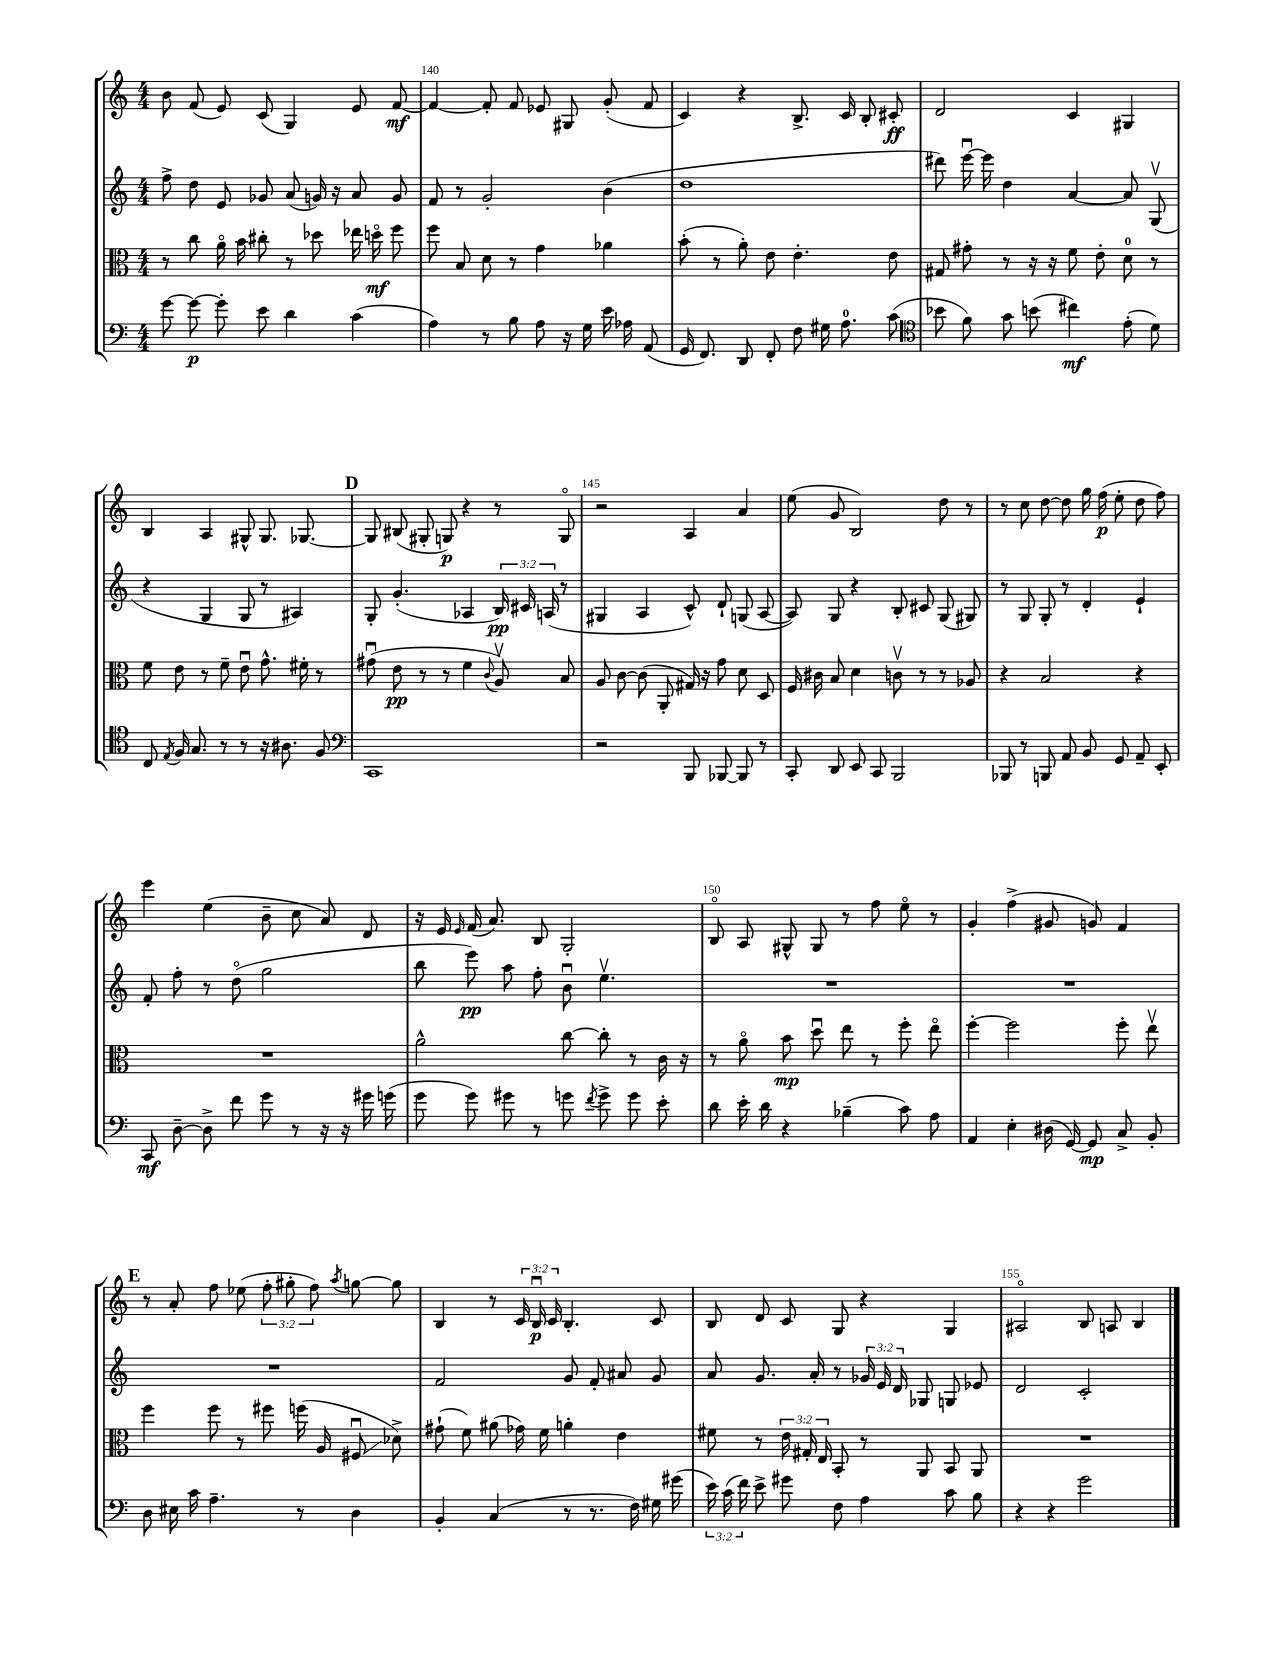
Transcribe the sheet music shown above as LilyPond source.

<<
\new StaffGroup <<
\new Staff = "s0" {
    \clef treble \key c \major \numericTimeSignature \time 4/4 \override Staff.TupletNumber.text = #tuplet-number::calc-fraction-text
    \autoBeamOff b'8 f'8( e'8) c'8( g4) e'8 f'8~\mf |
    f'4~ f'8-. f'8 ees'8 gis8 g'8-.( f'8 |
    c'4) r4 b8.-> c'16 b8-. cis'8-.\ff |
    d'2 c'4 gis4 |
    b4 a4 gis8-^ gis8. ges8.~ |
    \mark \markup { \bold "D" } ges8 bis8( gis8-. g8\p) r4 r8 g8\flageolet |
    r2 a4 a'4 |
    e''8( g'8 b2) d''8 r8 |
    r8 c''8 d''8~ d''8 g''16 f''16\p( e''8-. d''8 f''8) |
    e'''4 e''4( b'8-- c''8 a'8) d'8 |
    r16 e'16 \grace { e'16 } f'16( a'8.) b8 g2-. |
    b8\flageolet a8 gis8-^ gis8 r8 f''8 e''8\flageolet r8 |
    g'4-. f''4->( gis'8 g'8) f'4 |
    \mark \markup { \bold "E" } r8 a'8-. f''8 ees''8( \tuplet 3/2 { f''8-. gis''8-. f''8) } \acciaccatura { a''8 } g''8~ g''8 |
    b4 r8 \tuplet 3/2 { c'16 b16\downbow\p c'16 } b4.-. c'8 |
    b8 d'8 c'8 g8 r4 g4 |
    ais2\flageolet b8 a8 b4 \bar "|." |
}
\new Staff = "s1" {
    \clef treble \key c \major \numericTimeSignature \time 4/4 \override Staff.TupletNumber.text = #tuplet-number::calc-fraction-text
    \autoBeamOff f''8-> d''8 e'8 ges'8 a'8( g'16) r16 a'8 g'8 |
    f'8 r8 g'2-. b'4( |
    d''1 |
    dis'''8) e'''16~\downbow e'''16 d''4 a'4~ a'8 g8\upbow( |
    r4 g4 g8 r8 ais4) |
    \mark \markup { \bold "D" } g8-. g'4.-.( aes4 \tuplet 3/2 { b16\pp) cis'16 a16( } r8 |
    gis4 a4 c'8-^) d'8-! g8( a8~ |
    a8) g8 r4 b8-. cis'8 g8( gis8) |
    r8 g8 g8-. r8 d'4-. e'4-! |
    f'8-. f''8-. r8 d''8\flageolet( g''2 |
    b''8 e'''8\pp) a''8 f''8-. b'8\downbow e''4.\upbow |
    R1 |
    R1 |
    \mark \markup { \bold "E" } R1 |
    f'2 g'8 f'8-. ais'8 g'8 |
    a'8 g'8. a'16-. r8 \tuplet 3/2 { ges'16 e'16 d'16 } ges8 g8 ees'8 |
    d'2 c'2-. \bar "|." |
}
\new Staff = "s2" {
    \clef alto \key c \major \numericTimeSignature \time 4/4 \override Staff.TupletNumber.text = #tuplet-number::calc-fraction-text
    \autoBeamOff r8 c''8 a'16\flageolet b'16 cis''8-. r8 des''8 ees''16 d''16\flageolet\mf f''8 |
    f''8 b8 d'8 r8 g'4 aes'4 |
    b'8-.( r8 a'8-.) e'8 e'4.-. e'8 |
    gis8 gis'8-. r8 r16 r16 f'8 e'8-. d'8-0 r8 |
    f'8 e'8 r8 f'8-- e'8\downbow g'8.-^ fis'16-. r8 |
    \mark \markup { \bold "D" } gis'8\downbow( e'8\pp r8 r8 f'4 \appoggiatura { c'8 } a8\upbow) b8 |
    a8 c'8~ c'8( a,8-. gis16) r16 g'8 d'8 d8 |
    f16 cis'16 b8 d'4 c'8\upbow r8 r8 aes8 |
    r4 b2 r4 |
    R1 |
    a'2-^ c''8~ c''8-. r8 c'16 r16 |
    r8 a'8\flageolet b'8\mp d''8\downbow e''8 r8 f''8-. e''8\flageolet |
    f''4~-. f''2 f''8-. e''8\upbow |
    \mark \markup { \bold "E" } f''4 f''8 r8 fis''8 f''16( a16 fis8\downbow\glissando des'8->) |
    gis'8-!( f'8) ais'8( ges'16) f'16 a'4-. e'4 |
    fis'8 r8 \tuplet 3/2 { e'16 gis16-. e16 } b,8-. r8 a,8 b,8 a,8 |
    R1 \bar "|." |
}
\new Staff = "s3" {
    \clef bass \key c \major \numericTimeSignature \time 4/4 \override Staff.TupletNumber.text = #tuplet-number::calc-fraction-text
    \autoBeamOff g'8~ g'8~\p g'8-. e'8 d'4 c'4( |
    a4) r8 b8 a8 r16 g16 e'16 aes16 a,8( |
    g,16 f,8.) d,8 f,8-. f8 gis16 a8.-0 c'8( |
    \clef tenor bes'8 f'8) g'8 b'8( cis''4\mf) e'8-.( d'8) |
    c8 \acciaccatura { e8 } f16 g8. r8 r8 r16 ais8. f8 |
    \mark \markup { \bold "D" } \clef bass c,1 |
    r2 b,,8 bes,,8~ bes,,8 r8 |
    c,8-. d,8 e,8 c,8 b,,2 |
    bes,,8 r8 b,,8 a,8 b,8 g,8 a,8-- e,8-. |
    c,8\mf d8~-- d8-> f'8 g'8 r8 r16 r16 gis'16 g'16( |
    g'8 g'8) gis'8 r8 g'8 \acciaccatura { f'8 } g'8-> g'8 e'8-. |
    d'8 e'16-. d'16 r4 bes4--( c'8) a8 |
    a,4 e4-. dis16( g,16~) g,8\mp c8-> b,8-. |
    \mark \markup { \bold "E" } d8 eis16 c'16 a4.-- r8 d4 |
    b,4-. c4( r8 r8. f16) gis16 gis'16( |
    \tuplet 3/2 { e'16) c'16( f'16) } e'8-> gis'8 f8 a4 c'8 b8 |
    r4 r4 g'2 \bar "|." |
}
>>
>>
\layout { \context { \Score currentBarNumber = #139 \override BarNumber.break-visibility = ##(#f #t #t) barNumberVisibility = #(every-nth-bar-number-visible 5) } }
